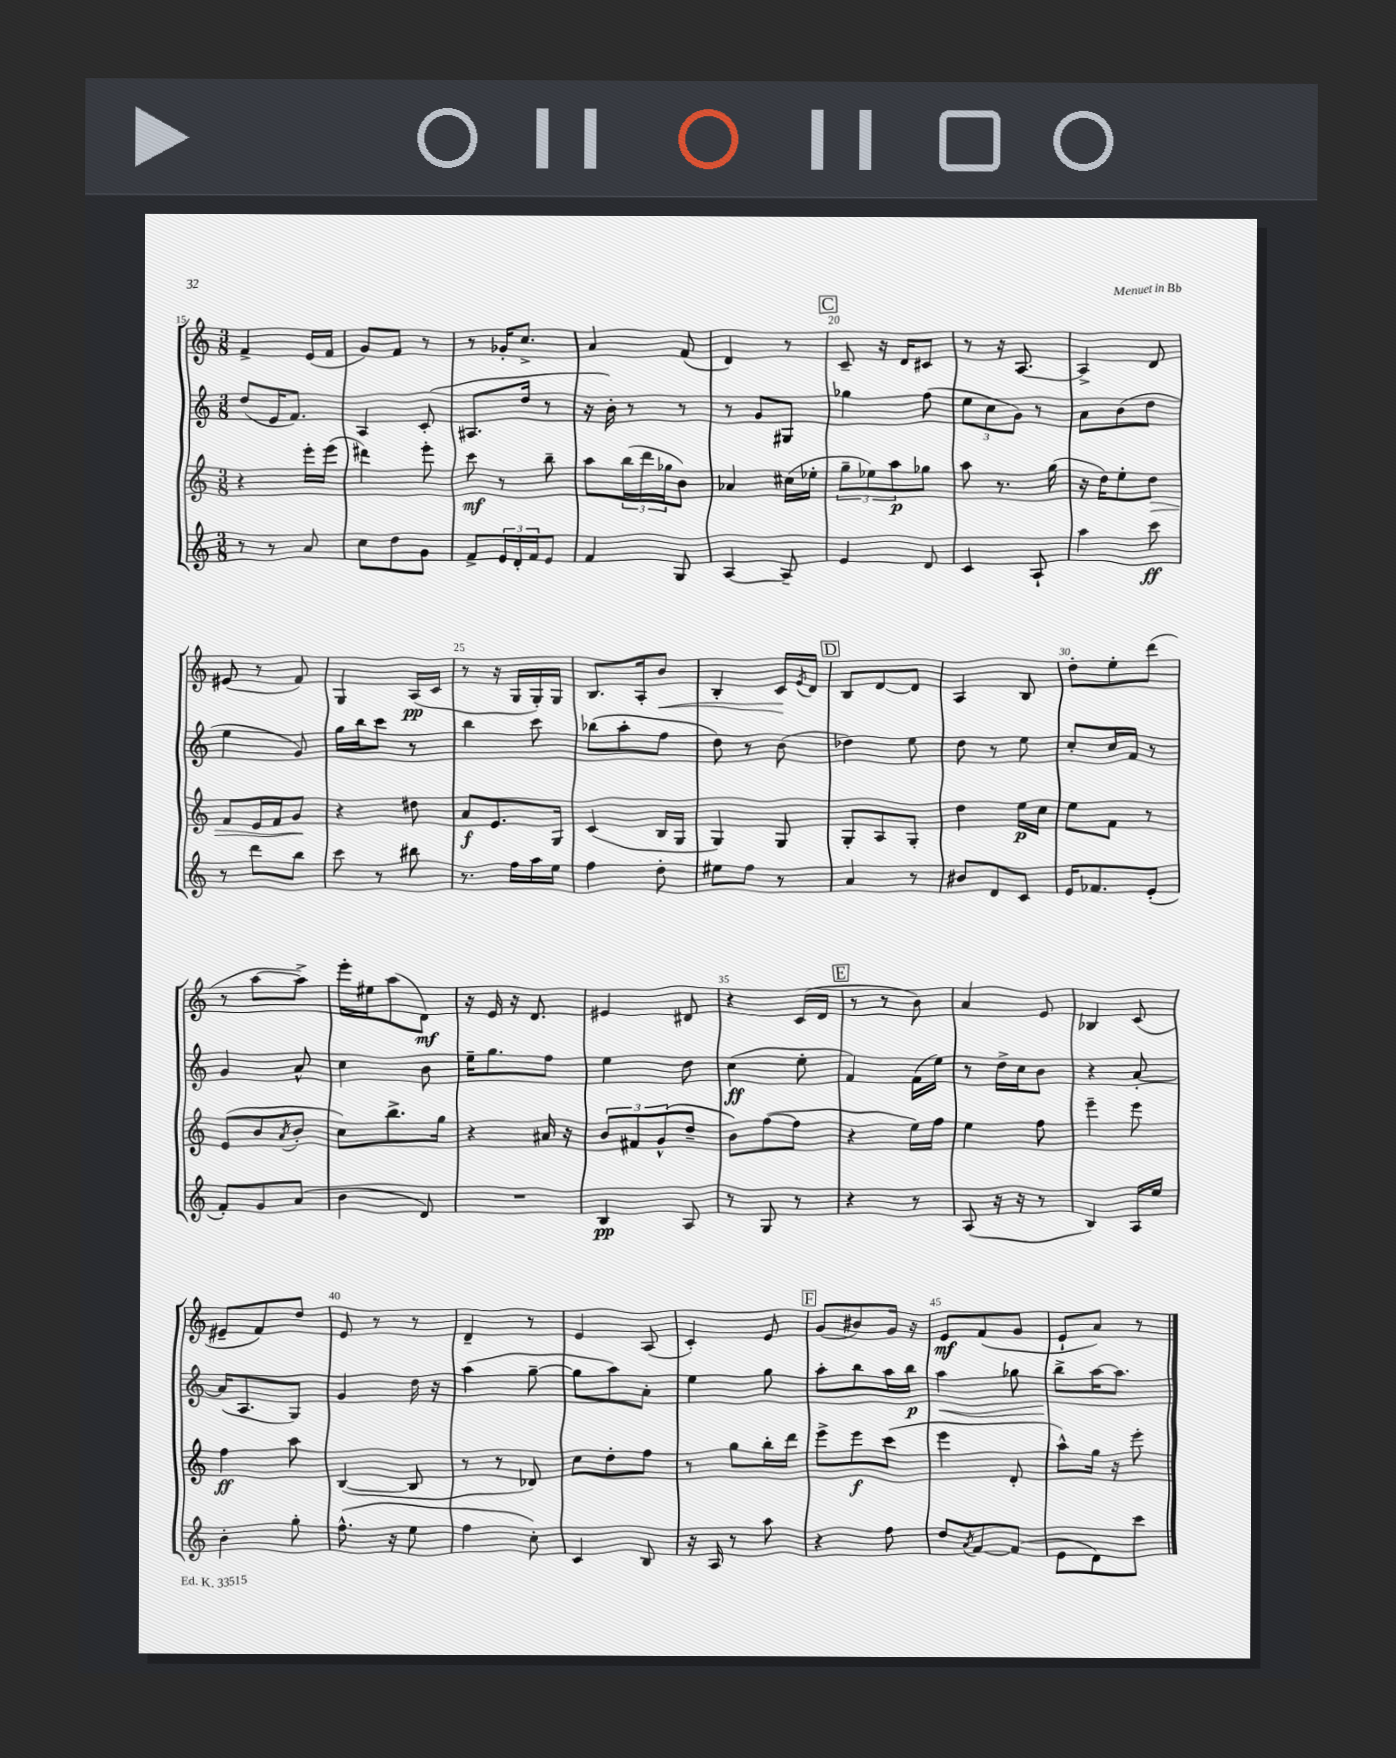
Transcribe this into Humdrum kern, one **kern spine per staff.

**kern	**dynam	**kern	**dynam	**kern	**dynam	**kern	**dynam
*part4	*part4	*part3	*part3	*part2	*part2	*part1	*part1
*staff4	*staff4	*staff3	*staff3	*staff2	*staff2	*staff1	*staff1
*clefG2	*	*clefG2	*	*clefG2	*	*clefG2	*
*k[]	*	*k[]	*	*k[]	*	*k[]	*
*M3/8	*	*M3/8	*	*M3/8	*	*M3/8	*
=15	=15	=15	=15	=15	=15	=15	=15
8r	.	4r	.	(8dd/L	.	4f^/	.
8r	.	.	.	16e/K	.	.	.
.	.	.	.	8.f/J)	.	.	.
8a/	.	16eee'\LL	.	.	.	(16e/LL	.
.	.	(16eee\JJ	.	.	.	16f/JJ	.
=16	=16	=16	=16	=16	=16	=16	=16
8cc\L	.	4ddd#X\)	.	4A/	.	8g/L)	.
8dd\	.	.	.	.	.	8f/J	.
8g\J	.	8eee'\	.	(8c'/	.	8r	.
=17	=17	=17	=17	=17	=17	=17	=17
8f^/L	.	8ccc\	mf	8.A#X/L	.	8r	.
24e/L	.	8r	.	.	.	16g-X'/KL	.
24d'/	.	.	.	.	.	.	.
.	.	.	.	16dd/Jk	.	8.cc^/J	.
24f/J	.	.	.	.	.	.	.
8e/J	.	8bb~\	.	8r	.	.	.
=18	=18	=18	=18	=18	=18	=18	=18
4f/	.	8aa\L	.	16r	.	4a/	.
.	.	.	.	16b'\)	.	.	.
.	.	(24bb\L	.	8r	.	.	.
.	.	24ddd\	.	.	.	.	.
.	.	24gg-X\J	.	.	.	.	.
8G/	.	8b\J)	.	8r	.	(8f/	.
=19	=19	=19	=19	=19	=19	=19	=19
[4A/	.	4a-X/	.	8r	.	4d/)	.
.	.	.	.	8g/L	.	.	.
8A~/]	.	(16cc#X\LL	.	8G#X/J	.	8r	.
.	.	16ee-X'\JJ	.	.	.	.	.
!!LO:REH:place=s1:t=C
=20	=20	=20	=20	=20	=20	=20	=20
4e/	.	12gg~\L	.	4gg-X\	.	8c~/	.
.	.	12ee-X\)	.	.	.	.	.
.	.	.	.	.	.	16r	.
.	.	12aa\	p	.	.	.	.
.	.	.	.	.	.	16d/KL	.
8d/	.	8gg-X\J	.	(8ff\	.	8c#X/J	.
=21	=21	=21	=21	=21	=21	=21	=21
4c/	.	8aa\	.	12ee\L	.	8r	.
.	.	.	.	12cc\	.	.	.
.	.	8.r	.	.	.	16r	.
.	.	.	.	12g\J)	.	.	.
.	.	.	.	.	.	[8.A/	.
8A`/	.	.	.	8r	.	.	.
.	.	(16gg\	.	.	.	.	.
=22	=22	=22	=22	=22	=22	=22	=22
4aa\	.	16r	.	8a\L	.	4A^/]	.
.	.	16dd\KL)	.	.	.	.	.
.	.	8ee'\	.	(8b\	.	.	.
!	!	!	!LO:HP:b	!	!	!	!
8ccc\	ff	8dd\J	>	8dd\J	.	8d/	.
!!LO:LB:g=z
=23	=23	=23	=23	=23	=23	=23	=23
8r	.	8f/L	.	4ee\	.	(8e#X/	.
8ddd\L	.	16e/L	.	.	.	8r	.
.	.	16f/J	.	.	.	.	.
8bb\J	.	8g/J	.	8g/)	.	8f/)	.
.	.	.	]	.	.	.	.
=24	=24	=24	=24	=24	=24	=24	=24
8ccc\	.	4r	.	16gg\LL	.	4G/	.
.	.	.	.	16bb\J	.	.	.
8r	.	.	.	8ccc\J	.	.	.
8bb#X\	.	8dd#X\	.	8r	.	(16A/LL	pp
.	.	.	.	.	.	16c/JJ	.
=25	=25	=25	=25	=25	=25	=25	=25
8.r	.	8a/L	f	4bb\	.	8r	.
.	.	8.e/	.	.	.	16r	.
16ff\LL	.	.	.	.	.	16G/LL	.
16aa\	.	.	.	8ccc\	.	16G'/)	.
16ee\JJ	.	16G/Jk	.	.	.	16G/JJ	.
=26	=26	=26	=26	=26	=26	=26	=26
4ff\	.	(4c/	.	(8bb-X\L	.	8.B/L	.
.	.	.	.	8aa'\	.	.	.
.	.	.	.	.	.	16A'/k	.
!	!	!	!	!	!	!	!LO:HP:b
8dd'\	.	16B/LL	.	8ff\J	.	8b/J	<
.	.	16G/JJ	.	.	.	.	.
=27	=27	=27	=27	=27	=27	=27	=27
8ee#X\L	.	4G/)	.	8dd\)	.	4B'/	.
8ff\J	.	.	.	8r	.	.	.
8r	.	8G/	.	(8b\	.	16c/LL	.
.	.	.	.	.	.	8qe/	.
.	.	.	.	.	.	16d/JJ	[
!!LO:REH:place=s1:t=D
=28	=28	=28	=28	=28	=28	=28	=28
4a/	.	8G'/L	.	4dd-X\)	.	8B/L	.
.	.	8A/	.	.	.	[8d/	.
8r	.	8G'/J	.	8ee\	.	8d/J]	.
=29	=29	=29	=29	=29	=29	=29	=29
8b#X/L	.	4dd\	.	8dd\	.	4A/	.
8d/	.	.	.	8r	.	.	.
8c/J	.	16ee\LL	p	8ee\	.	8B/	.
.	.	16cc\JJ	.	.	.	.	.
=30	=30	=30	=30	=30	=30	=30	=30
16e/KL	.	8ee\L	.	8cc'/L	.	8dd'\L	.
8.f-X/	.	.	.	.	.	.	.
.	.	8f\J	.	16cc/L	.	8ee'\	.
.	.	.	.	16f/JJ	.	.	.
(8e'/J	.	8r	.	8r	.	(8ddd\J	.
!!LO:LB:g=z
=31	=31	=31	=31	=31	=31	=31	=31
8f'/L)	.	(8e/L	.	4g/	.	8r	.
8g/	.	8b/	.	.	.	[8aa\L	.
.	.	8qa/	.	.	.	.	.
(8a/J	.	8b'/J	.	8a^^/	.	8aa^\J])	.
=32	=32	=32	=32	=32	=32	=32	=32
4b\	.	8cc\L)	.	4cc\	.	16eee'\LL	.
.	.	.	.	.	.	16ee#X\J	.
.	.	8.bb^\	.	.	.	(8aa\	.
8d/)	.	.	.	8b\	.	8d\J)	mf
.	.	16gg\Jk	.	.	.	.	.
=33	=33	=33	=33	=33	=33	=33	=33
4.r	.	4r	.	16ee~\KL	.	16r	.
.	.	.	.	8.gg\	.	16e/	.
.	.	.	.	.	.	16r	.
.	.	.	.	.	.	8.d/	.
.	.	16a#X/	.	8ff\J	.	.	.
.	.	16r	.	.	.	.	.
=34	=34	=34	=34	=34	=34	=34	=34
4B/	pp	12b/L	.	4ee\	.	4e#X/	.
.	.	12f#X/	.	.	.	.	.
.	.	(12g^^/	.	.	.	.	.
8A/	.	8dd~/J	.	8dd\	.	8d#X/	.
=35	=35	=35	=35	=35	=35	=35	=35
8r	.	8b\L)	.	(4cc\	ff	4r	.
8G/	.	([8ff\	.	.	.	.	.
8r	.	8ff\J]	.	8ee'\	.	(16c/LL	.
.	.	.	.	.	.	16d/JJ	.
!!LO:REH:place=s1:t=E
=36	=36	=36	=36	=36	=36	=36	=36
4r	.	4r	.	4f/)	.	8r	.
.	.	.	.	.	.	8r	.
8r	.	16ee\LL)	.	(16f\LL	.	8b\)	.
.	.	16ff\JJ	.	16ee\JJ)	.	.	.
=37	=37	=37	=37	=37	=37	=37	=37
(8A/	.	4ee\	.	8r	.	4a/	.
16r	.	.	.	16dd^\LL	.	.	.
16r	.	.	.	16cc\J	.	.	.
8r	.	8ff\	.	8b\J	.	8e/	.
=38	=38	=38	=38	=38	=38	=38	=38
4B/)	.	4eee~\	.	4r	.	4B-X/	.
16A/LL	.	8eee\	.	[8a'/	.	(8c/	.
16ee/JJ	.	.	.	.	.	.	.
!!LO:LB:g=z
=39	=39	=39	=39	=39	=39	=39	=39
4b'\	.	4ff\	ff	(16a/KL]	.	8e#X~/L	.
.	.	.	.	8.A/	.	.	.
.	.	.	.	.	.	8f/)	.
8gg'\	.	8aa\	.	8G/J)	.	8dd/J	.
=40	=40	=40	=40	=40	=40	=40	=40
(8.ff^^\	.	([4B/	.	4g/	.	8e/	.
.	.	.	.	.	.	8r	.
16r	.	.	.	.	.	.	.
8ee\	.	8B/]	.	16dd\	.	8r	.
.	.	.	.	16r	.	.	.
=41	=41	=41	=41	=41	=41	=41	=41
4ff\	.	8r	.	(4aa\	.	4d~/	.
.	.	8r	.	.	.	.	.
8cc'\)	.	8d-X/)	.	[8gg~\	.	8r	.
=42	=42	=42	=42	=42	=42	=42	=42
4c/	.	8cc\L	.	8gg\L]	.	4e/	.
.	.	8dd'\	.	8aa\)	.	.	.
8B/	.	8ff\J	.	8a'\J	.	(8A/	.
=43	=43	=43	=43	=43	=43	=43	=43
16r	.	8r	.	4ee\	.	4c'/)	.
16A/	.	.	.	.	.	.	.
8r	.	8gg\L	.	.	.	.	.
8aa\	.	16bb'\L	.	8gg\	.	8e/	.
.	.	16ddd\JJ	.	.	.	.	.
!!LO:REH:place=s1:t=F
=44	=44	=44	=44	=44	=44	=44	=44
4r	.	8eee^\L	.	8aa'\L	.	(8g/L	.
.	.	8eee\	f	8bb\	.	8b#X/)	.
8ff\	.	(8ccc\J	.	16aa\L	.	16g/Jk	.
.	.	.	.	16bb\JJ	p	16r	.
=45	=45	=45	=45	=45	=45	=45	=45
!	!	!	!	!	!LO:HP:b	!	!
8dd/L	.	4eee\	.	4aa\	<	8e/L	mf
8qa/	.	.	.	.	.	.	.
[8f/	.	.	.	.	.	(8f/	.
(8f/J]	.	8d'/	.	8gg-X\	.	8g/J	.
=46	=46	=46	=46	=46	=46	=46	=46
8e\L	.	8aa^^\L)	.	8bb^\L	.	8e`/L	.
8d\)	.	16gg\Jk	.	[16aa\K	[	8a/J)	.
.	.	16r	.	8.aa\J]	.	.	.
8ccc\J	.	8eee'\	.	.	.	8r	.
==	==	==	==	==	==	==	==
*-	*-	*-	*-	*-	*-	*-	*-
